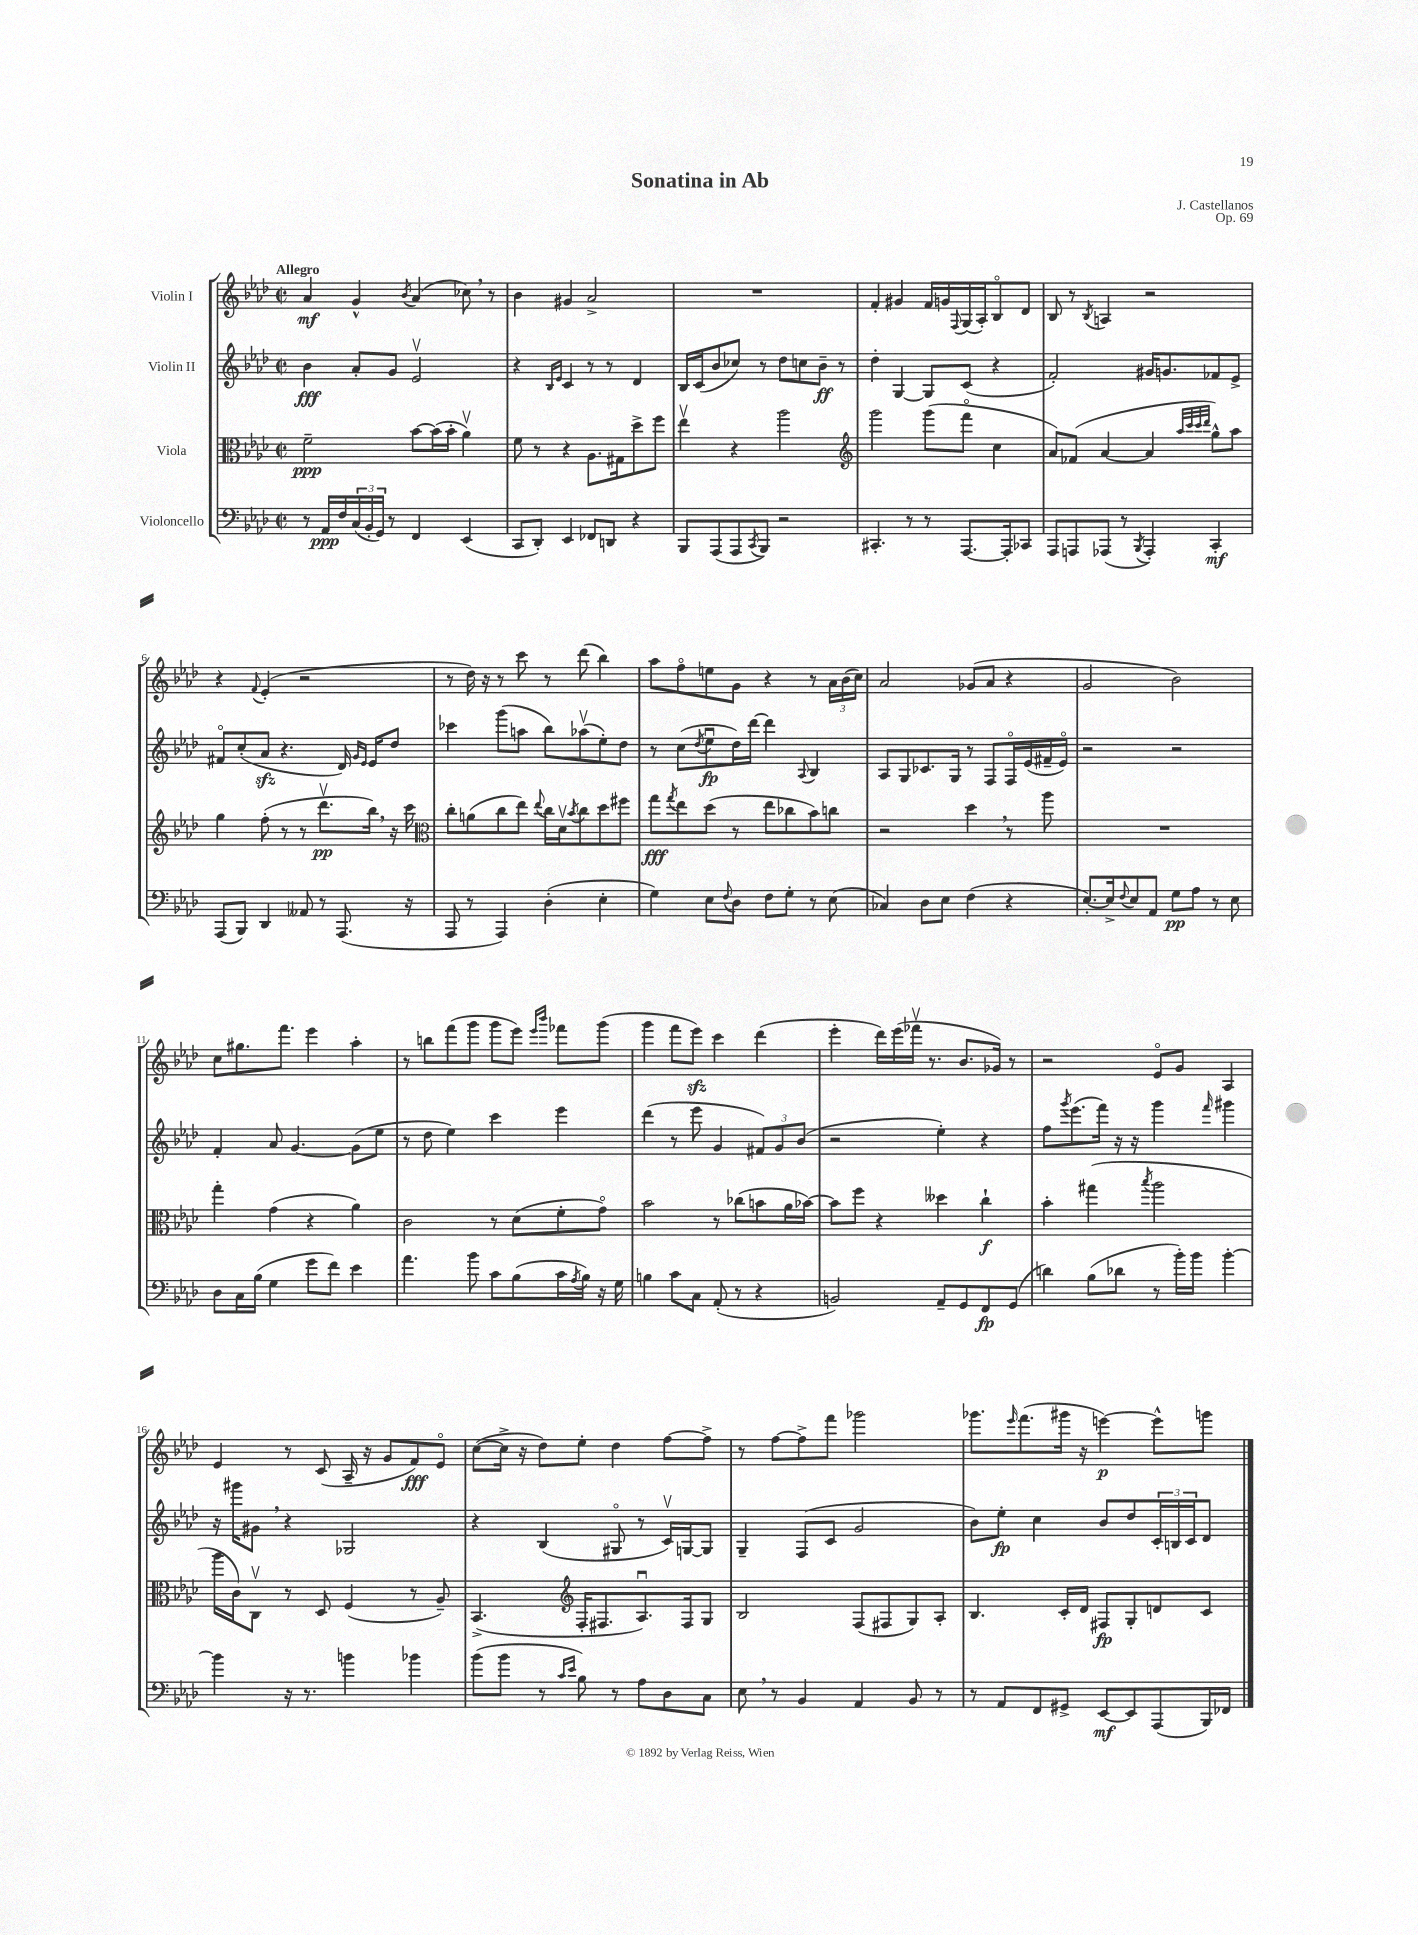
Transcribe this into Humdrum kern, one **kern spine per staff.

**kern	**kern	**kern	**kern
*staff4	*staff3	*staff2	*staff1
*clefF4	*clefC3	*clefG2	*clefG2
*k[b-e-a-d-]	*k[b-e-a-d-]	*k[b-e-a-d-]	*k[b-e-a-d-]
*M2/2	*M2/2	*M2/2	*M2/2
*met(c|)	*met(c|)	*met(c|)	*met(c|)
8r	2f~\	4b-\	4a-/
16AA-/LL	.	.	.
16F/	.	.	.
(24C/	.	8a-'/L	4g^^/
24BB-'/	.	.	.
24GG/JJ)	.	.	.
8r	.	8g/J	.
.	.	.	8qb-/
4FF/	[8b-\L	2e-v/	(4a-/
.	(16b-\]L	.	.
.	16b-'\JJ	.	.
(4EE-/	4a-v\)	.	8cc-\)
.	.	.	8r
=	=	=	=
8CC/L	8f\	4r	4b-\
8DD-'/J)	8r	.	.
.	.	16qqB-/LL	.
.	.	16qqe-/JJ	.
4EE-/	4r	4c/	4g#/
8FF-/L	8.A-\L	8r	2a-^/
8DD/J	.	8r	.
.	16G#\k	.	.
4r	8dd-^\	4d-/	.
.	8ff\J	.	.
=	=	=	=
8BBB-/L	4ee-v\	16B-/LL	1r
.	.	(16c/J	.
(8AAA-/	.	8b-/	.
8AAA-/	4r	8cc-/J)	.
8qCC/	.	.	.
8BBB-/J)	.	8r	.
2r	2aa-\	8dd-\L	.
.	.	8cc\	.
.	.	8b-~\J	.
.	.	8r	.
=	=	=	=
*	*clefG2	*	*
4.CC#'/	2ggg\	4dd-'\	4f'/
.	.	[4G/	4g#/
8r	.	.	.
8r	(8ggg\L	8G/]L	16f/LL
.	.	.	16g/
.	.	.	8qqF/
[8.AAA-/L	8fffo\J	(8c/J	(16G/
.	.	.	16A-'/J)
.	4cc\	4r	8B-o/
16AAA-'/]k	.	.	.
8CC-/J	.	.	8d-/J
=	=	=	=
8AAA-/L	8a-/L)	2f'/)	8B-/
8AAA/	(8f-/J	.	8r
.	.	.	8qB-/
(8AAA-/J	[4a-/	.	4A/
8r	.	.	.
8qBBB-/	.	.	.
4AAA-'/)	4a-/]	16g#/LK	2r
.	.	8.g/	.
.	32qqaa-/LLL	.	.
.	32qqccc/	.	.
.	32qqccc/	.	.
.	32qqddd-/JJJ	.	.
4CC'/	8gg^^\L)	8f-/	.
.	8aa-\J	8e-^/J	.
=	=	=	=
(8AAA-/L	4gg\	8f#o/L	4r
8BBB-/J)	.	(8cc'/	.
.	.	.	8qqf/
4DD-/	(8ff'\	8a-/J	(4e-'/
.	8r	4.r	.
8AA--/	8r	.	2r
8r	8.ddd-v\L	.	.
(8.AAA-/	.	16d-/)	.
.	.	16qqg/LL	.
.	.	16qqe-/JJ	.
.	16bb-\Jk)	16e-/LK	.
.	16r	8dd-/J	.
16r	16ccc\	.	.
=	=	=	=
*	*clefC3	*	*
8AAA-/	8cc'\L	4ccc-\	8r
8r	(8a\	.	16dd-\)
.	.	.	16r
4AAA-/)	8cc\	(8ggg\L	8r
.	8ee-\J)	8aa\J	8ccc\
.	8qqee-/	.	.
(4D-'\	16cc\LL	8bb-\L)	8r
.	16d-v\J	.	.
.	8qb-/	.	.
.	8cc\	(8aa-v\	(8ddd-\
4E-'\	8dd-\	8ee-'\)	4bb-\)
.	8ff#\J	8dd-\J	.
=	=	=	=
4G\)	8gg\L	8r	8aa-\L
.	8qgg/	.	.
.	8ee-\	(8cc\L	8ffo\
.	.	8qdd-/	.
8E-\L	(8dd-\J	8ee-u\	8ee\
8qqF/	.	.	.
8D-\J	8r	16dd-\L)	8g\J
.	.	[16ddd-\JJ	.
8F\L	8ee-\L	4ddd-\]	4r
8G'\J	8cc-\	.	.
.	.	8qqA-/	.
8r	8b-\)	4B-/	8r
(8E-\	8cc\J	.	24a-\LL
.	.	.	(24b-\
.	.	.	24cc\JJ)
=	=	=	=
4C-/)	2r	8A-/L	2a-/
.	.	8G/	.
8D-\L	.	8.c-/	.
8E-\J	.	.	.
.	.	16G/Jk	.
(4F\	4dd-\	8r	(8g-/L
.	.	8F/L	8a-/J
4r	8r	16Fo/L	4r
.	.	(16e-/	.
.	8aa-\	16f#~/	.
.	.	16e-o/JJ)	.
=	=	=	=
[8.E-'/L)	1r	2r	2g/
16E-^/]k	.	.	.
8qqF/	.	.	.
8E-/	.	.	.
8AA-/J	.	.	.
8G\L	.	2r	2b-\)
8A-\J	.	.	.
8r	.	.	.
8E-\	.	.	.
=	=	=	=
8D-\L	4gg'\	4f'/	8cc\L
16C\L	.	.	8.gg#\
(16B-\JJ	.	.	.
4G\	(4g\	8a-/	.
.	.	.	8.fff\J
.	.	[4.g/	.
8g\L	4r	.	4eee-\
8f\J)	.	.	.
4e-\	4a-\)	(8g\]L	4aa-'\
.	.	8ee-\J	.
=	=	=	=
4.a-\	2c\	8r	8r
.	.	8dd-\	8bb\L
.	.	4ee-\)	(8fff\
8b-\	.	.	8ggg\J
8c\L	8r	4ccc\	8ggg\L
(8B-\	(8d-\L	.	8eee-\J)
.	.	.	16qqeee-/LL
.	.	.	16qqbbb-/JJ
16c\L	8f'\	4eee-\	8fff-\L
8qA-/	.	.	.
16B-\JJ)	.	.	.
16r	8go\J)	.	(8ggg\J
16G\	.	.	.
=	=	=	=
4B\	2b-\	(4ddd-\	4ggg\
8c\L	.	8r	8fff\L
8C\J	.	8eee-\	8eee-\J)
(8AA-'/	8r	4g/	4ccc\
8r	(8cc-\L	.	.
4r	8b\	12f#/L)	(4ddd-\
.	.	12g/	.
.	16a-\L	.	.
.	.	(12b-/J	.
.	[16b-\JJ)	.	.
=	=	=	=
2BB/)	8b-\]L	2r	4eee-'\
.	8ff\J	.	.
.	4r	.	16ddd-\LL)
.	.	.	(16eee-\
.	.	.	16fff-v\JJ
.	.	.	8.r
8AA-~/L	4dd--\	4ee-'\)	.
8GG/	.	.	8.b-/L
8FF/	4cc`\	4r	.
.	.	.	16g-/Jk)
(8GG/J	.	.	8r
=	=	=	=
4d\)	4b-'\	8ff\L	2r
.	.	8qggg/	.
.	.	(8.eee-\	.
(8B-\L	(4gg#\	.	.
.	.	16fff\Jk)	.
8d-\J	.	16r	.
.	.	16r	.
.	8qbb-/	.	.
8r	2aa-\	4ggg\	8e-o/L
16b-'\LL)	.	.	8g/J
16b-\JJ	.	.	.
.	.	16qqfff/	.
[4b-'\	.	4ggg#\	4A-/
=	=	=	=
4b-\]	16aa-\LL	16r	4e-/
.	16c\J)	16ggg#\LK	.
.	8Cv\J	8g#\J	.
16r	8r	4r	8r
8.r	.	.	.
.	8D-/	.	(8c/
4b\	(4F/	2G-/	16A-~/
.	.	.	16r
.	.	.	8g/L
4b-\	8r	.	8f/)
.	8A-~/)	.	8e-o/J
=	=	=	=
(8b-\L	(4.BB-^/	4r	([8cc\L
8b-\J	.	.	16cc^\]Jk
.	.	.	16r
8r	.	(4B-/	8dd-\L)
*	*clefG2	*	*
16qqc/LL	.	.	.
16qqe-/JJ	.	.	.
8B-\)	16F'/LK	.	8ee-'\J
.	8.F#/	.	.
8r	.	8G#o/	4dd-\
8A-\L	8.A-u/)	8r	.
8D-\	.	16cv/LL)	[8ff\L
.	16F#/k	[16G/J	.
8C\J	8G/J	8G/]J	8ff^\]J
=	=	=	=
8E-\	2B-/	4G~/	8r
8r	.	.	[8ff\L
4BB-/	.	(8F/L	8ff^\]
.	.	8c/J	8fff\J
4AA-/	(8F/L	2g/	2ggg-\
.	8F#/	.	.
8BB-/	8G/)	.	.
8r	8A-'/J	.	.
=	=	=	=
8r	4.B-/	8b-\L)	8.ggg-\L
8AA-/L	.	8ee-'\J	.
.	.	.	16qqeee-/
.	.	.	(8.fff\
8FF/	.	4cc\	.
8GG#^/J	16c'/LL	.	16ggg#\Jk
.	16d-/JJ	.	16r
[8EE-/L	8F#/L	8b-/L	[4eee\)
8EE-/]	8G'/	8dd-/	.
(8AAA-/	8d/	24c'/L	8eee^^\]L
.	.	24B/	.
.	.	24c/J	.
16BBB-/L)	8c/J	8d-/J	8ggg\J
16FF-/JJ	.	.	.
==	==	==	==
*-	*-	*-	*-
